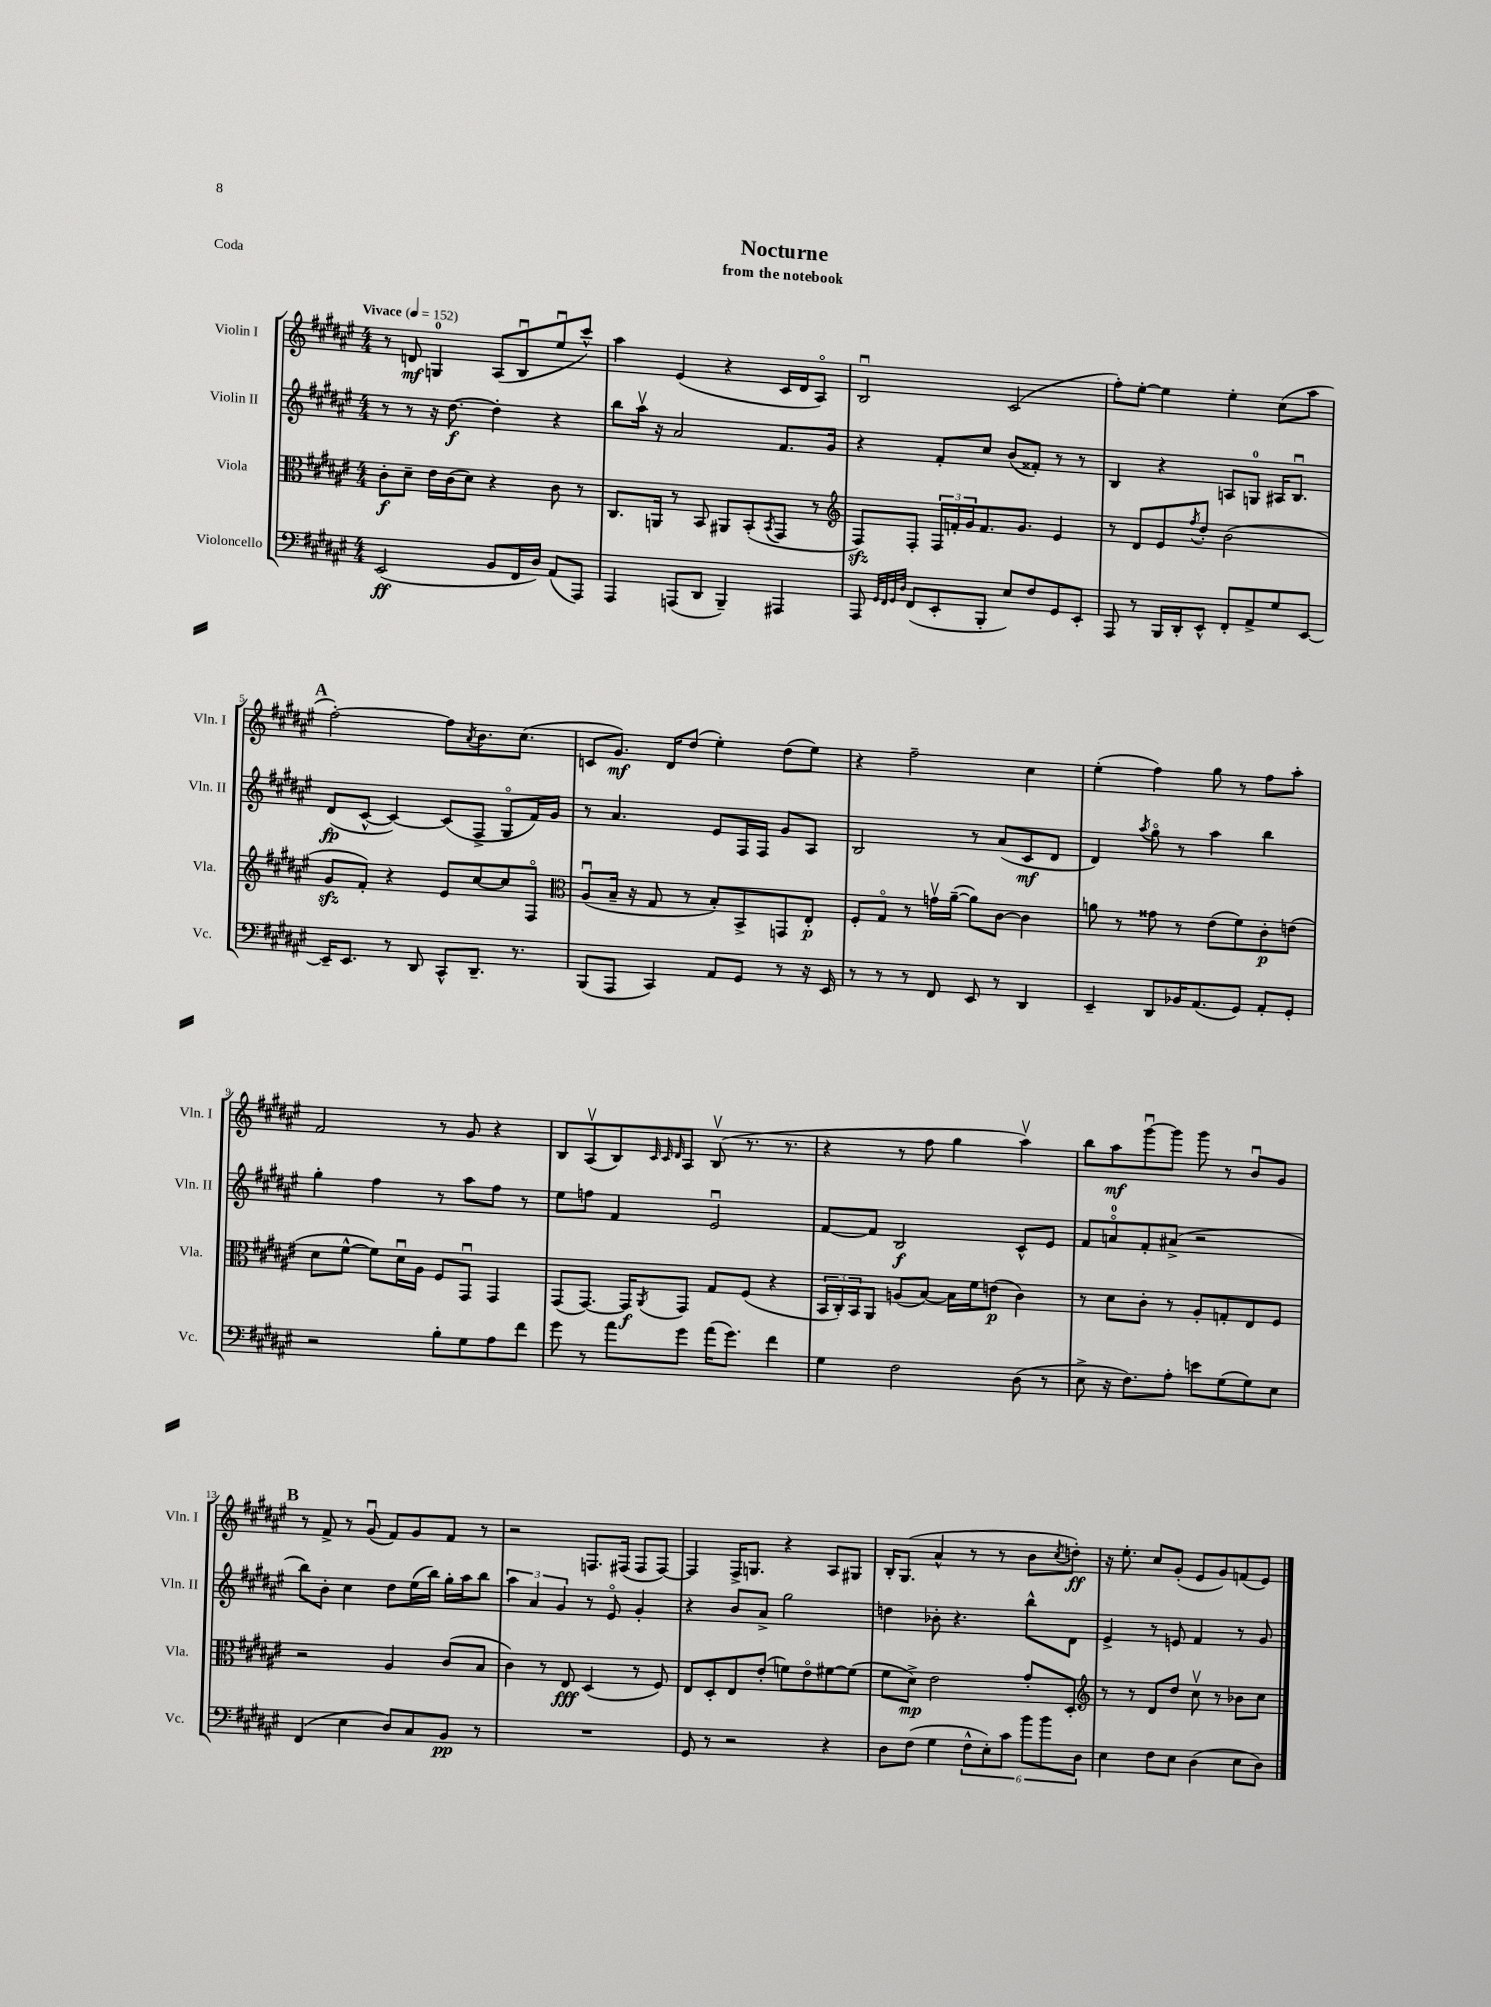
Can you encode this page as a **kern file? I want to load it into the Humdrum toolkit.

**kern	**kern	**kern	**kern
*staff4	*staff3	*staff2	*staff1
*clefF4	*clefC3	*clefG2	*clefG2
*k[f#c#g#d#a#e#]	*k[f#c#g#d#a#e#]	*k[f#c#g#d#a#e#]	*k[f#c#g#d#a#e#]
*M4/4	*M4/4	*M4/4	*M4/4
*MM152	*MM152	*MM152	*MM152
(2EE#	8c#'	8r	8r
.	8d#~	8r	8d
.	16e#	16r	4G
.	(16c#	[8.dd#	.
.	8d#)	.	.
8BB	4r	4dd#']	(8A#
16FF#	.	.	8Bu
16D#)	.	.	.
(8AA#	8c#	4r	8ee#u
8AAA#)	8r	.	8ccc#^^)
=	=	=	=
4AAA#	8.C#	8bb	4aa#
.	.	16aa#v	.
.	16AA	16r	.
(8AAA	8r	2a#	(4e#
8DD#	8BB	.	.
4BBB~)	8AA#	.	4r
.	(8BB'	.	.
.	8qBB	.	.
4AAA#	8GG#	8.f#	16c#
.	.	.	16d#
.	8r	.	8A#o)
.	.	16g#	.
=	=	=	=
*	*clefG2	*	*
8AAA#	8F#)	4r	2Bu
32qqGG#	.	.	.
32qqFF#	.	.	.
32qqGG#	.	.	.
32qqD#	.	.	.
(8FF#	8F#'	.	.
8EE#'	24F#	8f#'	.
.	24f'	.	.
.	24g#	.	.
8BBB'	8.f	8cc#	.
8E#)	.	(8b	(2c#
.	8.g#	.	.
8F#	.	8f##')	.
8GG#	4e#	8r	.
8EE#'	.	8r	.
=	=	=	=
8AAA#	8r	4B	8ff#')
8r	8d#	.	[8ee#'
16BBB	8e#	4r	4ee#]
16DD#'	.	.	.
.	8qff#	.	.
8EE#^^	8dd#'	.	.
8FF#'	(2b	8A	4ee#'
8AA#^	.	8G	.
8G#	.	16A#	(8cc#
.	.	8.Bu	.
[8EE#	.	.	8aa#
=	=	=	=
16EE#~]	8g#	(8d#	[2ff#')
8.EE#	.	.	.
.	8f#')	[8c#^^	.
8r	4r	4c#_)	.
8DD#	.	.	.
8CC#^^	8e#	(8c#]	8ff#]
.	.	.	8qa#
8.DD#~	[8cc#	8F#^	8.b
.	8cc#]	8G#o	.
8.r	.	.	(8.cc#
.	8F#o	16f#)	.
.	.	16g#	.
=	=	=	=
*	*clefC3	*	*
(8BBB	(8A#u	8r	8c
8AAA#	16B~	4.a#	8.g#)
.	16r	.	.
4CC#)	8G#	.	.
.	.	.	16d#
.	8r	.	(8dd#
8AA#	8B')	8e#	4ee#')
8GG#	8BB^	16F#	.
.	.	16F#	.
8r	8GG	8g#	(8dd#
16r	8E#'	8A#	8ee#)
16EE#	.	.	.
=	=	=	=
8r	8F#'	2B	4r
8r	8G#o	.	.
8r	8r	.	2ff#~
8FF#	16gv	.	.
.	([16a#~	.	.
8EE#	8a#])	8r	.
8r	[8c#	(8a#	.
4DD#	4c#]	8c#	4cc#
.	.	8d#	.
=	=	=	=
4EE#~	8a	4d#)	(4ee#'
.	8r	.	.
.	.	8qaa#	.
8DD#	8g##	8gg#o	4ff#)
16BB-	8r	8r	.
(8.AA#	.	.	.
.	(8e#	4aa#	8gg#
8GG#)	8f#)	.	8r
8AA#'	8c#'	4bb	8ff#
8GG#'	(8e	.	8aa#'
=	=	=	=
2r	8d#	4gg#'	2f#
.	[8f#^^	.	.
.	8f#])	4ff#	.
.	16d#u	.	.
.	16A#	.	.
8B'	8F#	8r	8r
8G#	8GG#u	8aa#	8g#
8A#	4GG#	8ff#	4r
8f#	.	8r	.
=	=	=	=
8g#	(8GG#	8ee#	8B
8r	[8.GG#)	8ff	(8A#v
8a#	.	4f#	8B)
.	16GG#]	.	.
.	.	.	32qqc#
.	.	.	32qqc#
.	8qAA#	.	32qqd#
8g#	8GG#	.	8A#
(16a#	8G#	2e#u	(8Bv
8.g#)	.	.	.
.	(8F#	.	8.r
4f#	4r	.	.
.	.	.	8.r
=	=	=	=
4G#	24BB	[8f#	4r
.	24C#')	.	.
.	24BB	.	.
.	8AA#	8f#]	.
2F#	(8A	2B	8r
.	[8B)	.	8ff#
.	16B]	.	4gg#
.	16f#	.	.
.	(8e	.	.
(8D#	4c#)	8c#^^	4aa#v)
8r	.	8e#	.
=	=	=	=
8E#^	8r	8f#	8bb
16r	8d#	8ao	8aa#
8.F#)	.	.	.
.	8c#'	8f#'	[8ggg#u
8A#'	8r	(8a#^	8ggg#]
8e	8A#'	2r	8ggg#
(8G#	8G'	.	8r
8G#)	8E#	.	8bu
8E#	8F#	.	8g#
=	=	=	=
(4FF#	2r	8bb)	8r
.	.	8b'	8f#^
4E#	.	4cc#	8r
.	.	.	(8g#u
8D#)	4A#	8dd#	8f#)
8C#	.	(16ee#	8g#
.	.	16bb)	.
8BB	(8c#	16gg#'	8f#
.	.	16aa#	.
8r	8B	8bb	8r
=	=	=	=
1r	4c#)	6aa#	2r
.	.	6a#	.
.	8r	.	.
.	.	6g#	.
.	8E#	.	.
.	(4D#	8r	8.F
.	.	8e#o	.
.	.	.	(16F#
.	8r	4g#'	8F#
.	8F#)	.	[8F#)
=	=	=	=
8GG#	8E#	4r	4F#]
8r	8D#'	.	.
2r	8E#	8b	16F#^
.	.	.	8.G
.	(8e#'	8a#^	.
.	8f)	2gg#	4r
.	8e#o	.	.
4r	[8f#	.	8A#
.	(8f#]	.	8G#
=	=	=	=
8D#	8f#	4dd	16B'
.	.	.	(8.G#
(8F#	8d#^)	.	.
4G#	2e#	8b-'	4a#^^
.	.	4.r	.
12F#^^	.	.	8r
12E#')	.	.	.
.	.	.	8r
12c#	.	.	.
12b	8g#'	8bb^^	8b
12b	.	.	.
.	.	.	8qcc#
.	8D#'	8d#	8dd')
12D#	.	.	.
=	=	=	=
*	*clefG2	*	*
4E#	8r	4e#^	16r
.	.	.	8.ee#'
.	8r	.	.
8F#	8d#	8r	8cc#
8E#	8dd#	8e	(8g#'
(4D#	8cc#v	4f#	8e#
.	8r	.	8g#)
8E#	8b-	8r	(8f
8D#)	8cc#	8g#	8e#)
==	==	==	==
*-	*-	*-	*-
